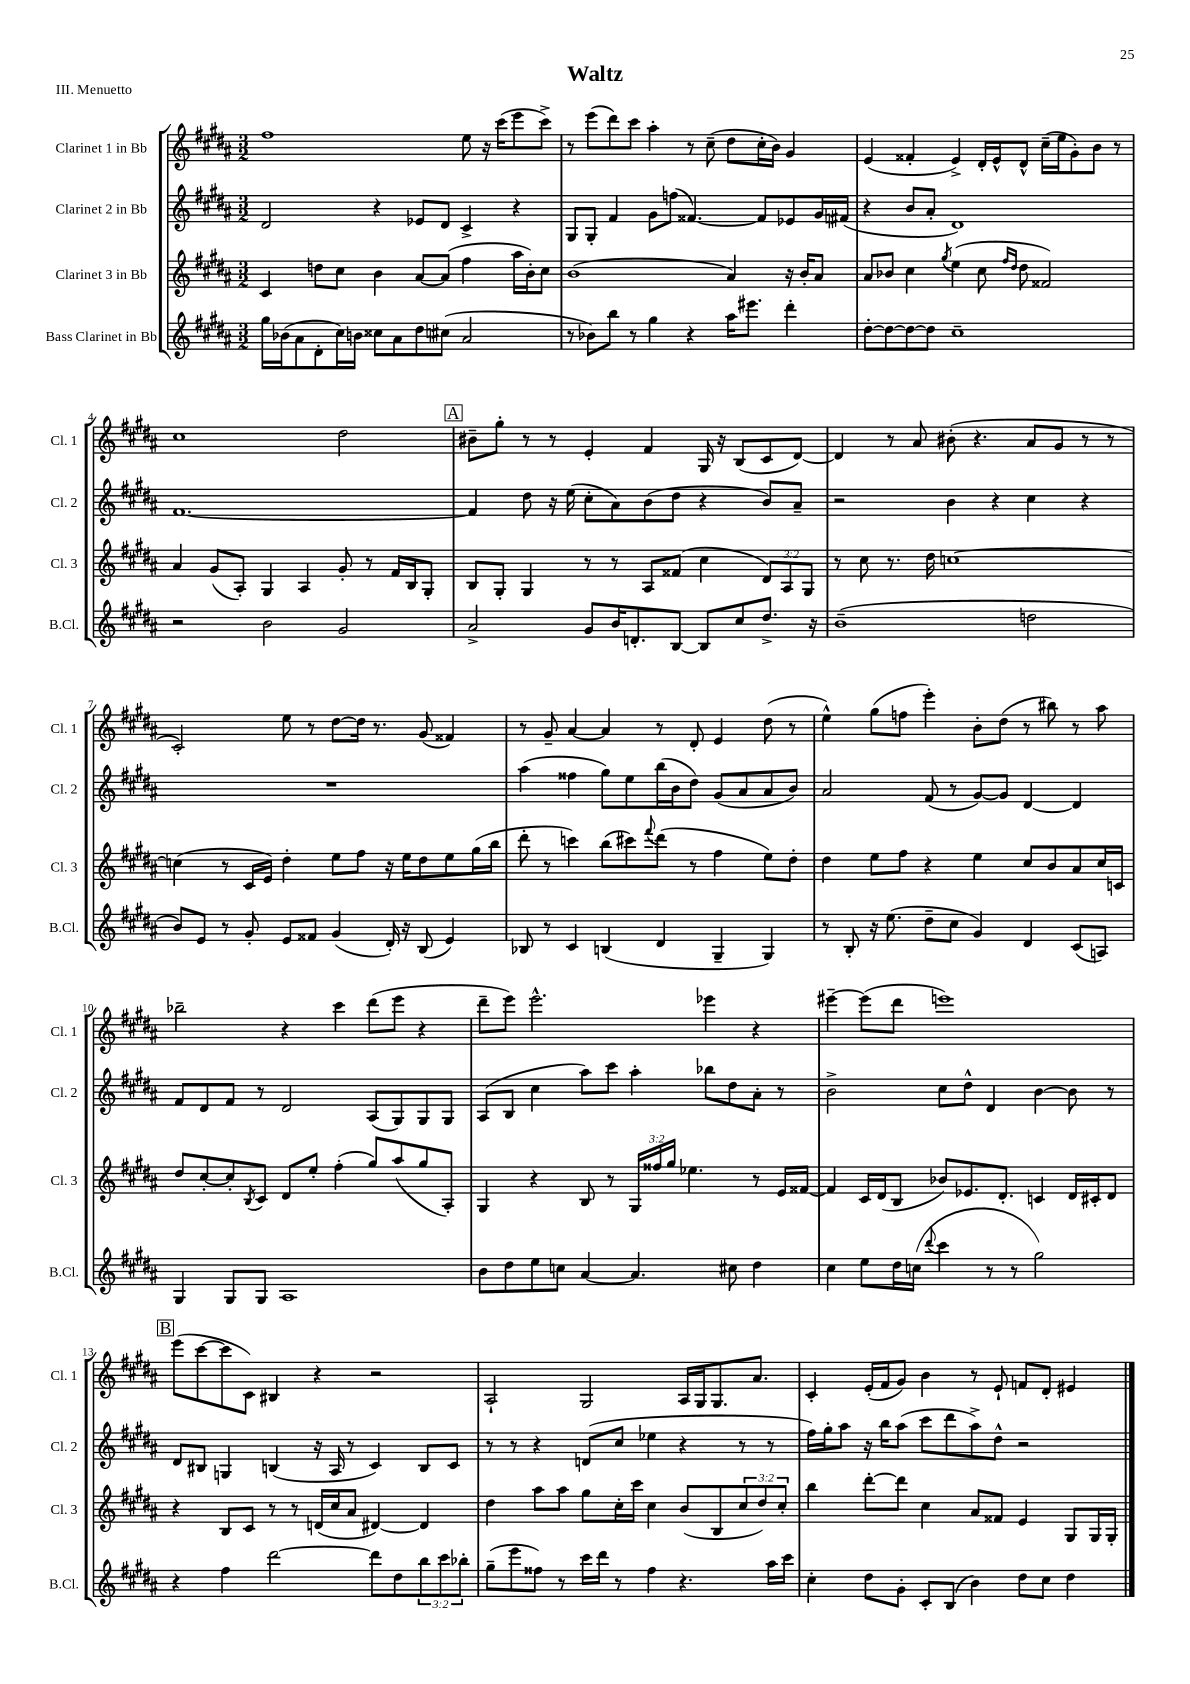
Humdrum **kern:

**kern	**kern	**kern	**kern
*staff4	*staff3	*staff2	*staff1
*clefG2	*clefG2	*clefG2	*clefG2
*k[f#c#g#d#a#]	*k[f#c#g#d#a#]	*k[f#c#g#d#a#]	*k[f#c#g#d#a#]
*M3/2	*M3/2	*M3/2	*M3/2
16gg#	4c#	2d#	1ff#
(16b-	.	.	.
8a#	.	.	.
8d#'	8dd	.	.
16cc#)	8cc#	.	.
16b	.	.	.
8cc##	4b	4r	.
8a#	.	.	.
8dd#	[8a#	8e-	.
(8cc#	(8a#]	8d#	.
2a#	4ff#	4c#^	8ee
.	.	.	16r
.	.	.	(16ccc#
.	16aa#	4r	8eee
.	16b')	.	.
.	8cc#	.	8ccc#^)
=	=	=	=
8r	(1b	8G#	8r
8b-)	.	8G#'	(8eee
8bb	.	4f#	8ddd#)
8r	.	.	8ccc#
4gg#	.	8g#	4aa#'
.	.	(8ff	.
4r	.	[4.f##)	8r
.	.	.	(8cc#~
16aa#	4a#)	.	8dd#
8.eee#	.	.	.
.	.	8f##]	16cc#'
.	.	.	16b)
4ddd#'	16r	8e-	4g#
.	16b'	.	.
.	8a#	16g#	.
.	.	(16f#	.
=	=	=	=
[8dd#'	8a#	4r	(4e
8dd#_	8b-	.	.
8dd#_	4cc#	8b	4f##'
8dd#]	.	8a#'	.
.	8qgg#	.	.
1cc#~	(4ee	1d#)	4e^)
.	8cc#	.	16d#'
.	.	.	16e^^
.	16qqff#	.	.
.	16qqdd#	.	.
.	8dd#	.	8d#^^
.	2f##)	.	(16cc#~
.	.	.	16ee
.	.	.	8g#')
.	.	.	8b
.	.	.	8r
=	=	=	=
2r	4a#	[1.f#	1cc#
.	(8g#	.	.
.	8A#')	.	.
2b	4G#	.	.
.	4A#	.	.
2g#	8g#'	.	2dd#
.	8r	.	.
.	16f#	.	.
.	16B	.	.
.	8G#'	.	.
=	=	=	=
2a#^	8B	4f#]	8b#~
.	8G#'	.	8gg#'
.	4G#	8dd#	8r
.	.	16r	8r
.	.	(16ee	.
8g#	8r	8cc#'	4e'
16b	8r	8a#)	.
8.d'	.	.	.
.	8A#	(8b	4f#
[8B	(8f##	8dd#	.
8B]	4cc#	4r	16G#
.	.	.	16r
8cc#	.	.	(8B
8.dd#^	12d#)	8b)	8c#
.	12A#	.	.
.	.	8a#~	[8d#)
.	12G#	.	.
16r	.	.	.
=	=	=	=
(1b~	8r	2r	4d#]
.	8cc#	.	.
.	8.r	.	8r
.	.	.	8a#
.	16dd#	.	.
.	[1cc	4b	(8b#'
.	.	.	4.r
.	.	4r	.
2dd	.	4cc#	8a#
.	.	.	8g#
.	.	4r	8r
.	.	.	8r
=	=	=	=
8b)	(4cc]	1.r	2c#')
8e	.	.	.
8r	8r	.	.
8g#'	16c#	.	.
.	16e)	.	.
8e	4dd#'	.	8ee
8f##	.	.	8r
(4g#	8ee	.	[8dd#
.	8ff#	.	16dd#]
.	.	.	8.r
16d#')	16r	.	.
16r	16ee	.	.
(8B	8dd#	.	(8g#
4e)	8ee	.	4f##)
.	(16gg#	.	.
.	16bb	.	.
=	=	=	=
8B-	8ddd#'	(4aa#	8r
8r	8r	.	8g#~
4c#	4ccc)	4ff##	[4a#
(4B	(8bb	8gg#)	4a#]
.	8ccc#)	8ee	.
.	8qqfff#	.	.
4d#	(8ddd#	(16bb	8r
.	.	16b	.
.	8r	8dd#)	8d#'
4G#~	4ff#	(8g#	4e
.	.	8a#	.
4G#)	8ee)	8a#	(8dd#
.	8dd#'	8b)	8r
=	=	=	=
8r	4dd#	2a#	4ee^^)
8B'	.	.	.
16r	8ee	.	(8gg#
(8.ee	.	.	.
.	8ff#	.	8ff
8dd#~	4r	(8f#	4eee')
8cc#	.	8r	.
4g#)	4ee	[8g#)	8b'
.	.	8g#]	(8dd#
4d#	8cc#	[4d#	8r
.	8b	.	8bb#)
(8c#	8a#	4d#]	8r
8A)	16cc#	.	8aa#
.	16c	.	.
=	=	=	=
4G#	8dd#	8f#	2bb-~
.	[8cc#'	8d#	.
8G#	8cc#']	8f#	.
.	8qB	.	.
8G#	8c#	8r	.
1A#	8d#	2d#	4r
.	8ee'	.	.
.	(4ff#'	.	4ccc#
.	8gg#)	(8A#	(8ddd#
.	(8aa#	8G#)	8eee
.	8gg#	8G#	4r
.	8A#')	8G#	.
=	=	=	=
8b	4G#	(8A#	8ddd#~
8dd#	.	8B	8eee)
8ee	4r	4cc#	2.eee^^
8cc	.	.	.
[4a#	8B	8aa#)	.
.	8r	8ccc#	.
4.a#]	24G#	4aa#'	.
.	24ff##	.	.
.	24gg#	.	.
.	4.ee-	.	.
.	.	8bb-	4eee-
8cc#	.	8dd#	.
4dd#	8r	8a#'	4r
.	16e	8r	.
.	[16f##	.	.
=	=	=	=
4cc#	4f##]	2b^	[4eee#~
8ee	16c#	.	(8eee#]
.	(16d#	.	.
16dd#	8B	.	8ddd#
(16cc	.	.	.
8qqddd#	.	.	.
4ccc#	8b-)	8cc#	1eee)
.	8.e-	8dd#^^	.
8r	.	4d#	.
.	8.d#'	.	.
8r	.	.	.
2gg#)	4c	[4b	.
.	16d#	8b]	.
.	16c#'	.	.
.	8d#	8r	.
=	=	=	=
4r	4r	8d#	(8eee
.	.	8B#	[8ccc#
4ff#	8B	4G	8ccc#]
.	8c#	.	8c#)
[2ddd#	8r	(4B	4B#
.	8r	.	.
.	(16d	16r	4r
.	16cc#	16A#	.
.	8a#	8r	.
8ddd#]	[4d#)	4c#)	2r
8dd#	.	.	.
12bb	4d#]	8B	.
12ccc#	.	.	.
.	.	8c#	.
12bb-'	.	.	.
=	=	=	=
(8gg#~	4dd#	8r	2A#`
8eee	.	8r	.
8ff##)	8aa#	4r	.
8r	8aa#	.	.
16ccc#	8gg#	(8d	2G#
16ddd#	.	.	.
8r	16cc#'	8cc#	.
.	16ccc#	.	.
4ff##	4cc#	4ee-	.
4.r	(8b	4r	16A#
.	.	.	16G#
.	8B	.	8.G#
.	12cc#	8r	.
.	.	.	8.a#
.	12dd#)	.	.
16aa#	.	8r	.
.	12cc#'	.	.
16ccc#	.	.	.
=	=	=	=
4cc#'	4bb	16ff#)	4c#'
.	.	16gg#'	.
.	.	8aa#	.
8dd#	[8ddd#'	16r	(16e'
.	.	16bb	16f#
8g#'	8ddd#]	(8aa#	8g#)
8c#'	4cc#	8ccc#	4b
(8B	.	8ddd#	.
4b)	8a#	8aa#^)	8r
.	8f##	8dd#^^	8e`
8dd#	4e	2r	8f
8cc#	.	.	8d#'
4dd#	8G#	.	4e#
.	16G#	.	.
.	16G#'	.	.
==	==	==	==
*-	*-	*-	*-
